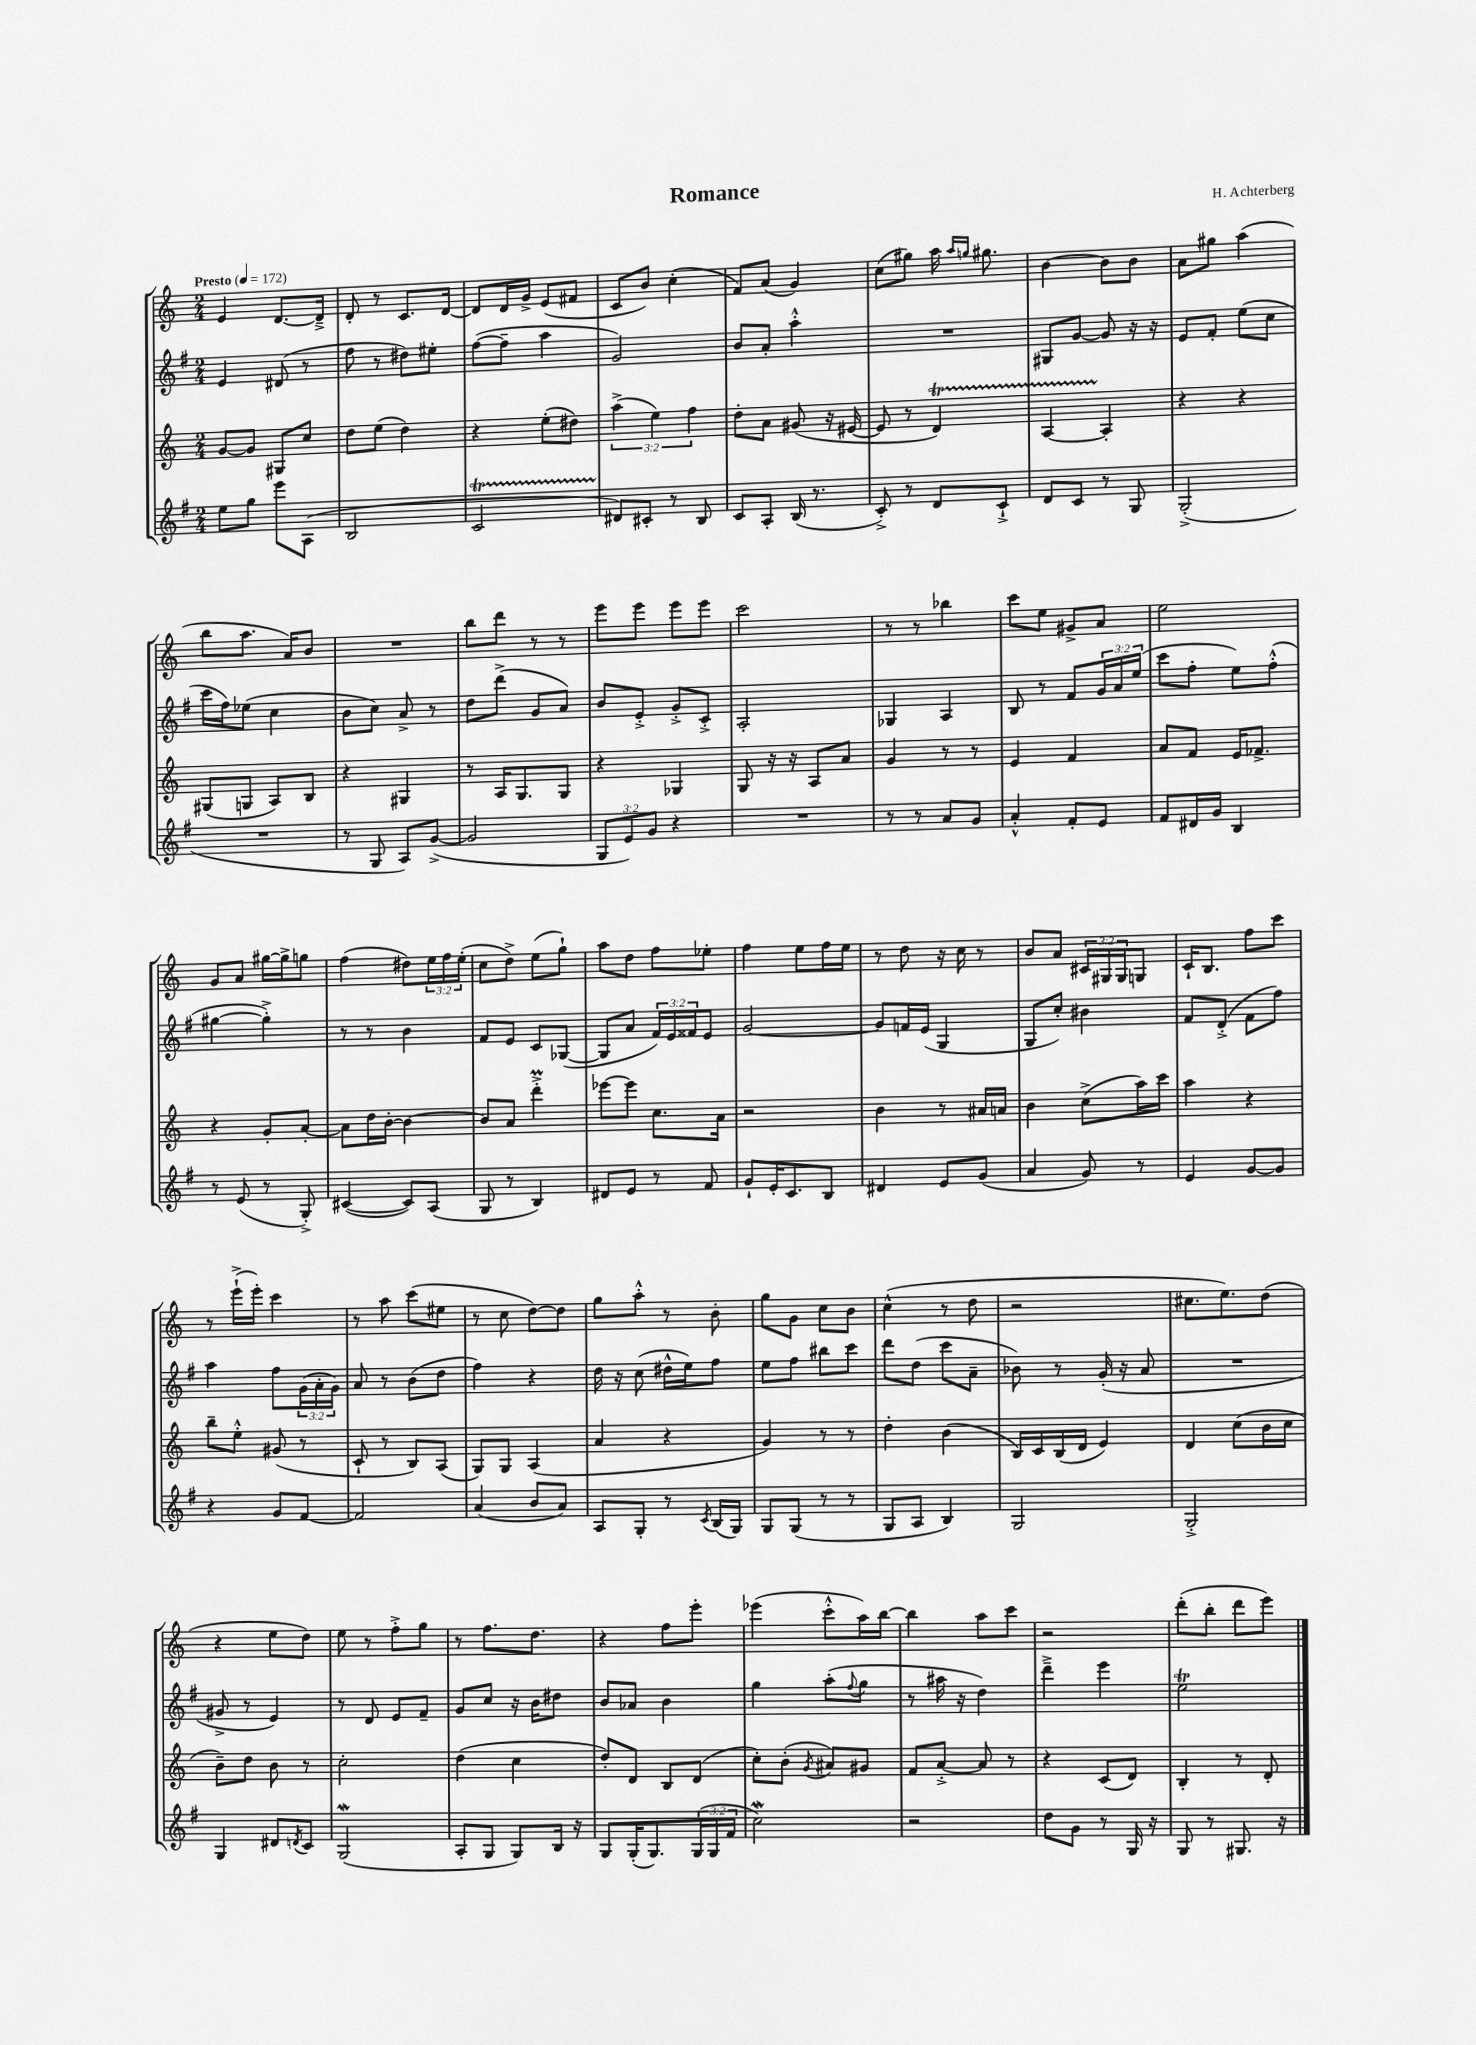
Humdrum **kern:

**kern	**kern	**kern	**kern
*staff4	*staff3	*staff2	*staff1
*clefG2	*clefG2	*clefG2	*clefG2
*k[f#]	*k[]	*k[f#]	*k[]
*M2/4	*M2/4	*M2/4	*M2/4
*MM172	*MM172	*MM172	*MM172
8ee	[8g	4e	4e
8gg	8g]	.	.
8eee	8G#	(8d#	[8.d
(8A	8cc	8r	.
.	.	.	16d~^]
=	=	=	=
2B	8dd	8ff#	8d'
.	(8ee	8r	8r
.	4dd)	8dd#)	8.c
.	.	8ee#'	.
.	.	.	[16d
=	=	=	=
2c	4r	([8ff#	8d]
.	.	8ff#~]	16d
.	.	.	16g^
.	(8ee'	4aa	(8e
.	8dd#)	.	8f#
=	=	=	=
8d#)	(6aa^	2g)	8c
8c#'	.	.	8b)
.	6ee)	.	.
8r	.	.	(4cc'
.	6ff	.	.
8B	.	.	.
=	=	=	=
8c	8dd'	8b	8f)
8A'	8a	8a'	(8a
(16B	(8g#	4aa'^^	4g)
8.r	.	.	.
.	16r	.	.
.	[16e#	.	.
=	=	=	=
8c'^)	8e#]	2r	(8cc
8r	8r	.	8gg#)
8d	4d)	.	16aa
.	.	.	16qqaa
.	.	.	16qqgg
.	.	.	8.gg#
8c`^	.	.	.
=	=	=	=
8d	[4A	8G#	[4b
8c	.	[8g	.
8r	4A']	8g]	8b]
8G	.	16r	8b
.	.	16r	.
=	=	=	=
(2G'^	4r	8e	8a
.	.	8f#'	8gg#
.	4r	(8ee	(4aa
.	.	8cc	.
=	=	=	=
2r	(8G#	16ccc	8bb
.	.	16ff#)	.
.	8G	(8ee-	8.aa
.	8A)	4cc	.
.	.	.	16a)
.	8B	.	8b
=	=	=	=
8r	4r	8b	2r
8G	.	8cc)	.
8A)	4G#	8a^	.
([8g^	.	8r	.
=	=	=	=
2g]	8r	8dd	8bb
.	16A	(8ddd^	8ddd
.	8.G	.	.
.	.	8g	8r
.	8G	8a)	8r
=	=	=	=
12G	4r	8b	8eee
12e)	.	.	.
.	.	8e'^	8eee
12g	.	.	.
4r	4G-	8g'^	8eee
.	.	8c'^	8eee
=	=	=	=
2r	8G	2A'	2ccc
.	16r	.	.
.	16r	.	.
.	8A	.	.
.	8a	.	.
=	=	=	=
8r	4g	4G-	8r
8r	.	.	8r
8a	8r	4A	4bb-
8g	8r	.	.
=	=	=	=
4a'^^	4e	8B	8ccc
.	.	8r	8ee
8f#'	4f	8f#	8g#^
8e	.	24g	8a
.	.	24a	.
.	.	(24ee	.
=	=	=	=
8f#	8a	8ccc	2ee
16d#	8f	8ff#'	.
16g	.	.	.
4B	16e	8ee)	.
.	8.f-^	.	.
.	.	(8ff#'^^	.
=	=	=	=
8r	4r	[4gg#	8g
(8e	.	.	8a
8r	8g'	4gg#'^])	[16gg#
.	.	.	16gg#^]
8G'^)	[8a'	.	8gg
=	=	=	=
([4c#	8a]	8r	(4ff
.	16dd	8r	.
.	[16b'	.	.
8c#])	4b_	4b	8dd#)
(8A	.	.	24ee
.	.	.	24ff
.	.	.	(24ee'
=	=	=	=
8G	8b]	8f#	8cc
8r	8a	8e	8dd^)
4B)	4ddd'^	8c	(8ee
.	.	([8G-	8gg`)
=	=	=	=
8d#	[8eee-	8G-]	8aa
8e	8eee-]	8a	8dd
8r	8.cc	24f#)	8ff
.	.	24e	.
.	.	24f##	.
8f#	.	8e	8ee-'
.	16a	.	.
=	=	=	=
8g`	2r	[2g	4ff
16e'	.	.	.
8.c	.	.	.
.	.	.	8ee
8B	.	.	16ff
.	.	.	16ee
=	=	=	=
4d#	4b	8g]	8r
.	.	16f	8dd
.	.	(16e	.
8e	8r	4G	16r
.	.	.	16cc
(8g	16a#	.	8r
.	16a	.	.
=	=	=	=
4a	4b	8G	8b
.	.	8cc')	8a
8g)	(8cc^	4b#	24c#
.	.	.	24G#
.	.	.	24G#
8r	16aa)	.	8G
.	16ccc	.	.
=	=	=	=
4e	4aa	8f#	16c`
.	.	.	8.B
.	.	(8d'^	.
[8g	4r	8f#	8ff
8g]	.	8ff#)	8ccc
=	=	=	=
4r	8bb~	4aa	8r
.	8ee'^^	.	(16eee`^
.	.	.	16eee')
8g	(8g#	8ff#	4ccc
[8f#	8r	(24g	.
.	.	24a'	.
.	.	24g)	.
=	=	=	=
2f#]	8c`	8a	8r
.	8r	8r	8aa
.	8B)	(8b	(8ccc
.	(8A	8dd	8ee#
=	=	=	=
(4a	8G)	4ff#)	8r
.	8G	.	8cc
8b	(4A	4r	[8dd)
8a)	.	.	8dd]
=	=	=	=
8A	4a	16dd	8gg
.	.	16r	.
8G'	.	(8cc	8aa'^^
8r	4r	16dd#^^	8r
.	.	16ee)	.
8qc	.	.	.
(16B	.	8ff#	8b'
16G)	.	.	.
=	=	=	=
8G	4g)	8ee	8gg
(8G	.	8ff#	8g
8r	8r	8bb#	8cc
8r	8r	8ccc	8b
=	=	=	=
8G	4dd'	8ddd	(4cc^^
8A	.	(8dd	.
4B)	(4b	8ccc	8r
.	.	8a~	8dd
=	=	=	=
2G	16B)	8b-)	2r
.	16c	.	.
.	(16B	8r	.
.	16d	.	.
.	4e)	(16g'	.
.	.	16r	.
.	.	8a	.
=	=	=	=
2G'^	4d	2r	8.cc#
.	.	.	8.ee)
.	(8cc	.	.
.	16b	.	(8dd
.	16cc	.	.
=	=	=	=
4G	8b~)	8g#^	4r
.	8dd	8r	.
8d#	8b	4e)	8ee
8qd	.	.	.
8c	8r	.	8dd)
=	=	=	=
(2G	2cc'	8r	8ee
.	.	8d	8r
.	.	8e	8ff'^
.	.	8f#~	8gg
=	=	=	=
8A'	(4dd	8g	8r
8G	.	8cc	8.ff
8G)	4cc	16r	.
.	.	16b	8.dd
16B	.	8dd#	.
16r	.	.	.
=	=	=	=
8G	8dd')	8b	4r
(16G'	8d	8a-	.
8.G)	.	.	.
.	8B	4b	8ff
(24G	(8d	.	8eee'
24G	.	.	.
24f#	.	.	.
=	=	=	=
2cc)	8cc')	4gg	(4eee-
.	(8b'	.	.
.	8qg	.	.
.	8a#)	(8aa'	8ccc'^^
.	.	8qqff#	.
.	8g#	8gg	16aa)
.	.	.	[16bb
=	=	=	=
2r	8f	8r	4bb]
.	[8a'^	16aa#	.
.	.	16r	.
.	8a]	4dd)	8aa
.	8r	.	8ccc
=	=	=	=
8dd	4r	4ddd~^	2r
8g	.	.	.
8r	(8c	4eee	.
16G	8d)	.	.
16r	.	.	.
=	=	=	=
8G	4B'	2ee	(8ddd'
8r	.	.	8bb'
8.G#	8r	.	8ddd
.	8d'	.	8eee)
16r	.	.	.
==	==	==	==
*-	*-	*-	*-
